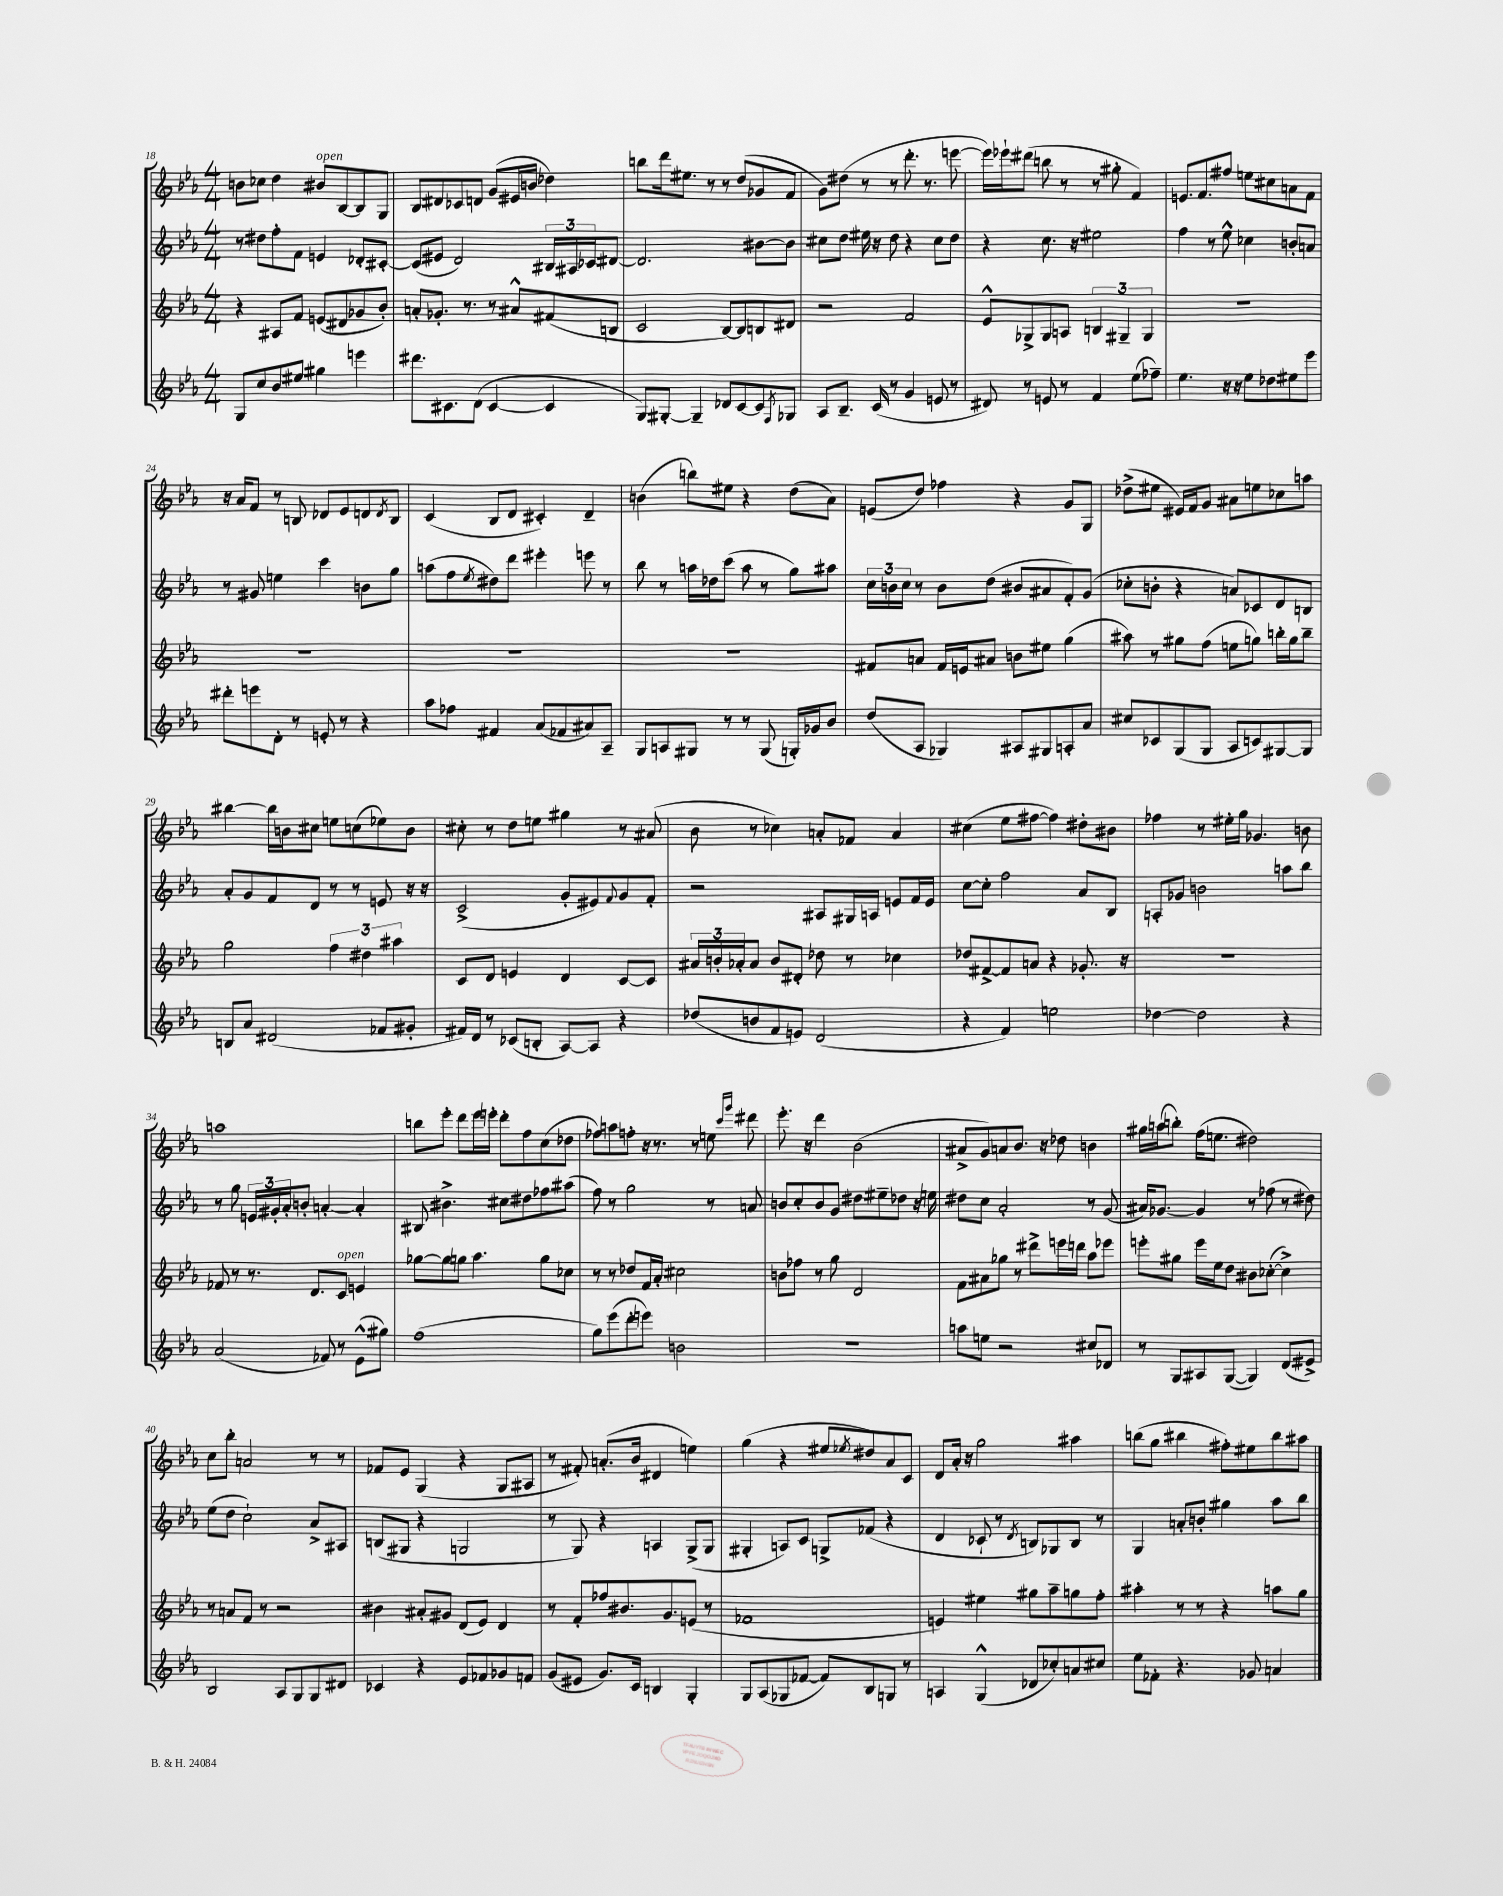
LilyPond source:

<<
\new StaffGroup <<
\new Staff = "s0" {
    \clef treble \key ees \major \numericTimeSignature \time 4/4
    b'8 ces''8 d''4 bis'8^\markup { \italic "open" } bes8~ bes8 g8 |
    bes8 dis'8 ces'8 d'8 g'8( eis'16 b'16 des''4) |
    b''8 d'''16 eis''8. r8 r8 d''8( ges'8 f'8 |
    g'8) dis''8( r8 r8 d'''8.-. r8. e'''8~ |
    e'''16) ees'''16-! dis'''8( b''8 r8 r8 gis''8-. f'4) |
    e'8. f'8. fis''8 e''8 cis''8 a'8 f'8 |
    r16 aes'16 f'8 r8 b8 des'8 ees'8 d'8 \acciaccatura { d'8 } b8 |
    c'4( bes8 d'8 cis'4-.) d'4-- |
    b'4( b''8) eis''8 r4 d''8( aes'8) |
    e'8( d''8) fes''4 r4 g'8 g8 |
    des''8->( eis''8 eis'16) f'16 g'8 ais'8 e''8 ces''8 a''8 |
    bis''4~ bis''16 b'16 cis''8 e''8 c''8( ees''8) b'8 |
    cis''8-. r8 d''8 e''8 gis''4 r8 ais'8( |
    bes'8 r8 ces''4) a'8-. fes'8 a'4 |
    cis''4( ees''8 fis''8~ fis''4) dis''8-. bis'8 |
    fes''4 r8 eis''16-. g''16 ges'4. b'8 |
    a''1 |
    b''8 ees'''8-. d'''8 ees'''16 e'''16-. d'''8-. f''8 c''8( des''8 |
    fes''8) a''8 f''8-. r16 r8. r8 e''8 \grace { c'''16 g'''16 } dis'''8 |
    ees'''8.-. r16 d'''4 bes'2( |
    ais'8-> g'8) a'8 bes'8. r16 des''8 b'4 |
    gis''16 a''16( b''8-.) f''16( e''8. dis''2) |
    c''8 bes''8-. a'2 r8 r8 |
    fes'8 ees'8 g4( r4 g8 ais8 |
    r8 fis'8-.) a'8.-.( bes'16 dis'4 e''4) |
    g''4( r4 eis''8 \acciaccatura { ees''8 } dis''8) aes'8 c'8 |
    d'8 aes'16-. r16 g''2 ais''4 |
    b''8( g''8 bis''4 fis''8-.) eis''8 bis''8 ais''8 \bar "|." |
}
\new Staff = "s1" {
    \clef treble \key ees \major \numericTimeSignature \time 4/4
    r8 dis''8 f''8-. f'8 e'4 des'8-. cis'8~-. |
    cis'8( eis'8 d'2) \tuplet 3/2 { bis16 ais16 ces'16 } dis'8~ |
    dis'2. bis'8~ bis'8 |
    cis''8 d''8 eis''16 r16 d''8 r4 cis''8 d''8 |
    r4 c''8. r16 eis''2 |
    f''4 r8 ees''8-^ ces''4 b'8-. a'8 |
    r8 gis'8 e''4 c'''4 b'8 g''8 |
    a''8( f''8 \acciaccatura { ees''8 } dis''8) d'''8 eis'''4-. e'''8 r8 |
    bes''8 r8 a''16 des''16 c'''8( a''8 r8 g''8) ais''8 |
    \tuplet 3/2 { c''16 b'16 c''16 } r8 b'8 d''8( bis'8 ais'8 f'8-.) g'8( |
    ces''8-. b'8-. r4 a'8) ces'8 d'8 b8 |
    aes'8-. g'8 f'8 d'8 r8 r8 e'8 r16 r16 |
    c'2->( g'8-. eis'8) \appoggiatura { f'8 } g'8 f'8-. |
    r2 ais8 gis16 a16 e'8 f'16 e'16 |
    c''8~ c''8-. f''2 aes'8 bes8 |
    a8-. ges'8 b'2 a''8 bes''8 |
    r8 g''8 \tuplet 3/2 { e'16 gis'16-. aes'16-. } b'8-. a'4~-. a'4-. |
    bis8 bis'4.-> cis''8 dis''8 fes''8 ais''8( |
    f''8) r8 g''2 r8 a'8 |
    b'8 c''8-. b'8 g'8 dis''8 eis''8-- des''8 r16 e''16 |
    dis''8 c''8 aes'2-. r8 g'8( |
    ais'16) ges'8.~ ges'4 r8 fes''8( r8 dis''8) |
    ees''8( d''8 c''2-!) aes'8-> ais8 |
    b8( gis8 r4 g2 |
    r8 g8) r4 a4 g8->( g8 |
    gis4-. a8) c'8 g8-> fes'8( r4 |
    d'4 ces'8-! r8 \acciaccatura { d'8 } b8) ges8 b8 r8 |
    g4 a'8-. b'8-. gis''4 aes''8 bes''8 \bar "|." |
}
\new Staff = "s2" {
    \clef treble \key ees \major \numericTimeSignature \time 4/4
    r4 ais8 f'8 e'8( dis'8 ges'8 bes'8-.) |
    a'8-. ges'8.-. r8. r8 ais'8-^ fis'8( b8 |
    c'2 bes8~) bes8 b8 dis'8 |
    r2 f'2 |
    ees'8-^ ges8-> ges8 a8 \tuplet 3/2 { b4 gis4-- gis4 } |
    R1 |
    R1 |
    R1 |
    R1 |
    fis'8 a'8 fis'16 e'16 ais'8 b'8 eis''8 g''4( |
    ais''8) r8 gis''8 f''8( e''8 g''8) b''16-. g''16 b''8-- |
    g''2 \tuplet 3/2 { f''4 dis''4 ais''4 } |
    c'8 d'8 e'4 d'4 c'8~ c'8 |
    \tuplet 3/2 { ais'16 b'16-. aes'16-. } aes'8 b'8 dis'8-. des''8 r8 ces''4 |
    des''8 fis'8~-> fis'8 a'8 r4 ges'8.-. r16 |
    R1 |
    fes'8 r8 r8. d'8. c'8^\markup { \italic "open" } e'4 |
    ges''8~ ges''8 g''8 aes''4. g''8 ces''8 |
    r8 r8 des''8 f'16 aes'16-. cis''2 |
    b'8 fes''8 r8 g''8 d'2 |
    f'8 ais'8 ges''8 r8 dis'''8-> e'''16 d'''16 aes''8 ees'''8 |
    e'''8-. gis''8 e'''16 ees''16 d''8 bis'8 ces''8~-.( ces''4->) |
    r8 a'8 f'8 r8 r2 |
    bis'4 ais'8-. gis'8 d'8( ees'8) d'4 |
    r8 f'8-. fes''8 bis'8. g'8. e'8( r8 |
    fes'1 |
    e'4) eis''4 gis''8 aes''8-- g''8 f''8-. |
    ais''4-. r8 r8 r4 a''8 g''8 \bar "|." |
}
\new Staff = "s3" {
    \clef treble \key ees \major \numericTimeSignature \time 4/4
    g8 c''8 bes'8 eis''8 gis''4 e'''4 |
    dis'''8. cis'8. d'8( cis'4~ cis'4 |
    g8) gis8~-. gis4-- des'8 c'8~ c'8 \acciaccatura { f8 } ges8 |
    aes8 bes8.-- c'16( r8 g'4 e'8 r8 |
    dis'8) r8 e'8 r8 f'4 ees''8( fes''8--) |
    ees''4. r16 r16 ees''8 des''8 eis''8 ees'''8 |
    dis'''8-. e'''8 d'8-. r8 e'8-. r8 r4 |
    aes''8 fes''8 fis'4 aes'8( fes'8 ais'8) aes8-- |
    g8 a8 gis8 r8 r8 gis8( g16-.) ges'16 bes'8 |
    d''8( aes8 ges4) ais8 gis8 a8-. aes'8 |
    cis''8 ces'8 g8( g8 aes8 c'8) gis8~ gis8 |
    b8 aes'8 dis'2( fes'8 gis'8-. |
    fis'16) d'16 r8 ces'8( b8-. aes8~) aes8 r4 |
    des''8( b'8 f'8 e'8) d'2( |
    r4 f'4) e''2 |
    des''4~ des''2 r4 |
    aes'2( fes'8) r8 ees'8-^( gis''8) |
    f''1( |
    g''8) ees'''8( d'''8-. e'''8) b'2 |
    r1 |
    a''8 e''8 r2 cis''8 des'8 |
    r8 g8 ais8 g8~( g4) d'8( eis'8->) |
    bes2 aes8 g8 g8 dis'8 |
    ces'4 r4 ees'8 fes'8 ges'8 f'8 |
    g'8( eis'8 g'8.) c'16 b4 g4-. |
    g8 aes8( ges8 fes'8~ fes'8) bes8 g8 r8 |
    a4 g4-^( des'8 ces''8-.) a'8 cis''8 |
    ees''8 fes'8-. r4. ges'8 a'4 \bar "|." |
}
>>
>>
\layout { \context { \Score currentBarNumber = #18 } }
